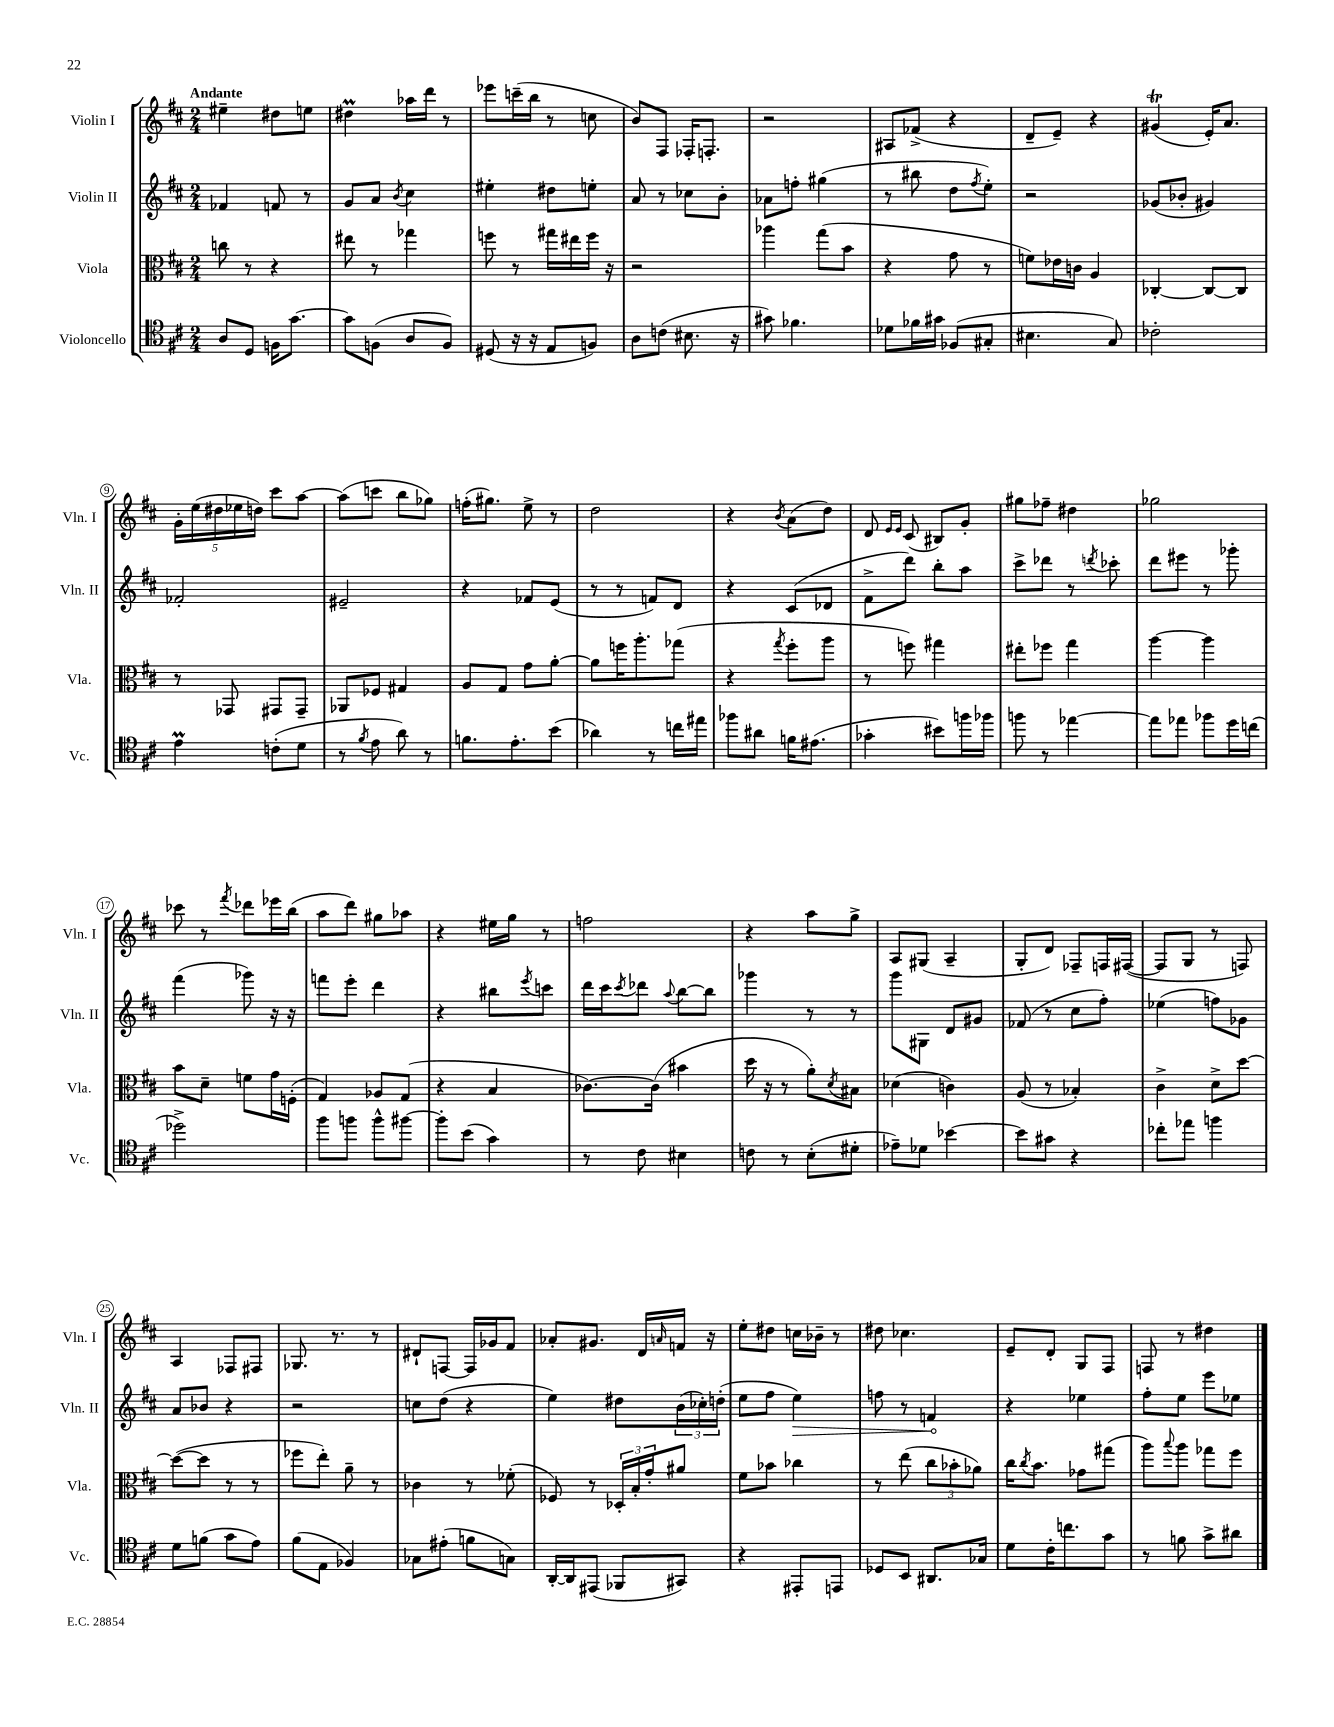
<<
\new StaffGroup <<
\new Staff = "s0" \with { instrumentName = "Violin I" shortInstrumentName = "Vln. I" } {
    \clef treble \key d \major \numericTimeSignature \time 2/4 \tempo "Andante"
    eis''4-- dis''8 e''8 |
    dis''4\prall aes''16 d'''16 r8 |
    ees'''8 c'''16--( b''16 r8 c''8 |
    b'8) fis8 fes16-. f8.-. |
    r2 |
    ais8 fes'8->( r4 |
    d'8-- e'8--) r4 |
    gis'4\trill( e'16-.) a'8. |
    \tuplet 5/4 { g'16-. e''16( dis''16 ees''16 d''16) } cis'''8 a''8~ |
    a''8( c'''8 b''8 ges''8) |
    f''16-.( gis''8.) e''8-> r8 |
    d''2 |
    r4 \acciaccatura { b'8 } a'8( d''8) |
    d'8 \grace { e'16 e'16 } cis'8( bis8) g'8-. |
    gis''8 fes''8-- dis''4 |
    ges''2 |
    ces'''8 r8 \acciaccatura { fis'''8 } des'''8 ees'''16 b''16( |
    a''8 d'''8) gis''8 aes''8 |
    r4 eis''16 g''16 r8 |
    f''2 |
    r4 a''8 g''8-> |
    a8 gis8( a4-- |
    g8-. d'8) fes8-- f16 fis16~( |
    fis8 g8 r8 f8) |
    a4 fes8 fis8 |
    ges8. r8. r8 |
    dis'8-! f8~ f16 ges'16 fis'8 |
    aes'8-. gis'8. d'16 \grace { a'16 } f'16 r16 |
    e''8-. dis''8 c''16 bes'16-- r8 |
    dis''8 ces''4. |
    e'8-- d'8-. g8 fis8 |
    f8 r8 dis''4 \bar "|." |
}
\new Staff = "s1" \with { instrumentName = "Violin II" shortInstrumentName = "Vln. II" } {
    \clef treble \key d \major \numericTimeSignature \time 2/4
    fes'4 f'8 r8 |
    g'8 a'8 \acciaccatura { b'8 } cis''4 |
    eis''4-. dis''8 e''8-. |
    a'8 r8 ces''8 b'8-. |
    aes'8 f''8-. gis''4( |
    r8 bis''8 d''8 \acciaccatura { fis''8 } e''8-.) |
    r2 |
    ges'8( bes'8-. gis'4) |
    fes'2-. |
    eis'2-- |
    r4 fes'8 e'8( |
    r8 r8 f'8) d'8 |
    r4 cis'8( des'8 |
    fis'8-> d'''8) b''8-. a''8 |
    cis'''8-> des'''8 r8 \acciaccatura { d'''8 } ces'''8-. |
    d'''8 eis'''8 r8 ges'''8-. |
    fis'''4( ges'''8) r16 r16 |
    f'''8 e'''8-. d'''4 |
    r4 bis''8 \acciaccatura { e'''8 } c'''8 |
    d'''16 cis'''16 \acciaccatura { cis'''8 } des'''8 \appoggiatura { a''8 } b''8~ b''8 |
    ges'''4 r8 r8 |
    g'''8 gis8 d'8 gis'8 |
    fes'8( r8 cis''8 fis''8-.) |
    ees''4( f''8) ges'8 |
    a'8 bes'8 r4 |
    r2 |
    c''8 d''8( r4 |
    e''4) dis''8 \tuplet 3/2 { b'16( ces''16-.) d''16-.( } |
    e''8 fis''8 \once \override Hairpin.circled-tip = ##t e''4\>) |
    f''8 r8 f'4\! |
    r4 ees''4 |
    fis''8-. e''8 e'''8 ees''8 \bar "|." |
}
\new Staff = "s2" \with { instrumentName = "Viola" shortInstrumentName = "Vla." } {
    \clef alto \key d \major \numericTimeSignature \time 2/4
    c''8 r8 r4 |
    eis''8 r8 ges''4 |
    f''8 r8 gis''16 eis''16 f''16 r16 |
    r2 |
    aes''4 g''8( b'8 |
    r4 g'8 r8 |
    f'8) ees'16 c'16 a4 |
    ces4~-. ces8~ ces8 |
    r8 ges,8 gis,8 gis,8-- |
    aes,8 fes8 gis4 |
    a8 g8 g'8 a'8~-. |
    a'8 f''16 a''8.-. ges''8( |
    r4 \acciaccatura { g''8 } fis''8-. a''8 |
    r8 f''8) gis''4 |
    eis''8-. fes''8 g''4 |
    a''4~ a''4 |
    b'8 d'8-- f'8 g'16 f16-.( |
    g4) aes8 g8( |
    r4 b4 |
    ces'8.~) ces'16( bis'4 |
    d''16 r16 r8 a'8-.) \acciaccatura { d'8 } bis8 |
    des'4( c'4) |
    a8( r8 bes4-.) |
    cis'4-> d'8-> d''8~ |
    d''8~( d''8 r8 r8 |
    fes''8 e''8-.) a'8-- r8 |
    ces'4 r8 fes'8-.( |
    fes8) r8 \tuplet 3/2 { des16-. b16-. g'16-. } ais'8 |
    fis'8 bes'8 ces''4 |
    r8 e''8( \tuplet 3/2 { cis''8 bes'8-. aes'8) } |
    cis''16 \acciaccatura { cis''8 } b'8. ges'8 gis''8( |
    a''8) \appoggiatura { b''8 } a''8 ges''8 fis''8 \bar "|." |
}
\new Staff = "s3" \with { instrumentName = "Violoncello" shortInstrumentName = "Vc." } {
    \clef tenor \key d \major \numericTimeSignature \time 2/4
    a8 d8 f16 g'8.~ |
    g'8 f8( a8 f8) |
    dis8( r16 r16 e8 f8) |
    a8 c'8( bis8. r16 |
    gis'8) fes'4. |
    des'8 fes'16 gis'16 fes8( gis8-. |
    bis4. g8) |
    ces'2-. |
    e'4\prall c'8-.( d'8 |
    r8 \acciaccatura { fis'8 } e'8 a'8) r8 |
    f'8. e'8.-. b'8( |
    aes'4) r8 c''16 eis''16 |
    fes''8 ais'8 f'16 eis'8.( |
    ges'4-. bis'8) f''16 fes''16 |
    f''8 r8 ees''4~ |
    ees''8 ees''8 fes''8 d''16 c''16( |
    des''2->) |
    fis''8 f''8 f''8-^ fis''8~ |
    fis''8-. b'8( g'4) |
    r8 cis'8 bis4 |
    c'8 r8 b8-.( dis'8-. |
    ees'8--) des'8 bes'4~ |
    bes'8 gis'8 r4 |
    ces''8-. ees''8 f''4 |
    d'8 f'8( g'8 e'8) |
    fis'8( e8 fes4) |
    ges8 eis'8-.( f'8 g8) |
    a,16~-. a,16 eis,8( fes,8 gis,8) |
    r4 eis,8-. e,8 |
    des8 b,8 ais,8. ges16 |
    d'8 cis'16-. c''8. g'8 |
    r8 f'8 g'8-> ais'8 \bar "|." |
}
>>
>>
\layout { \context { \Score \override BarNumber.stencil = #(make-stencil-circler 0.1 0.3 ly:text-interface::print) } }
